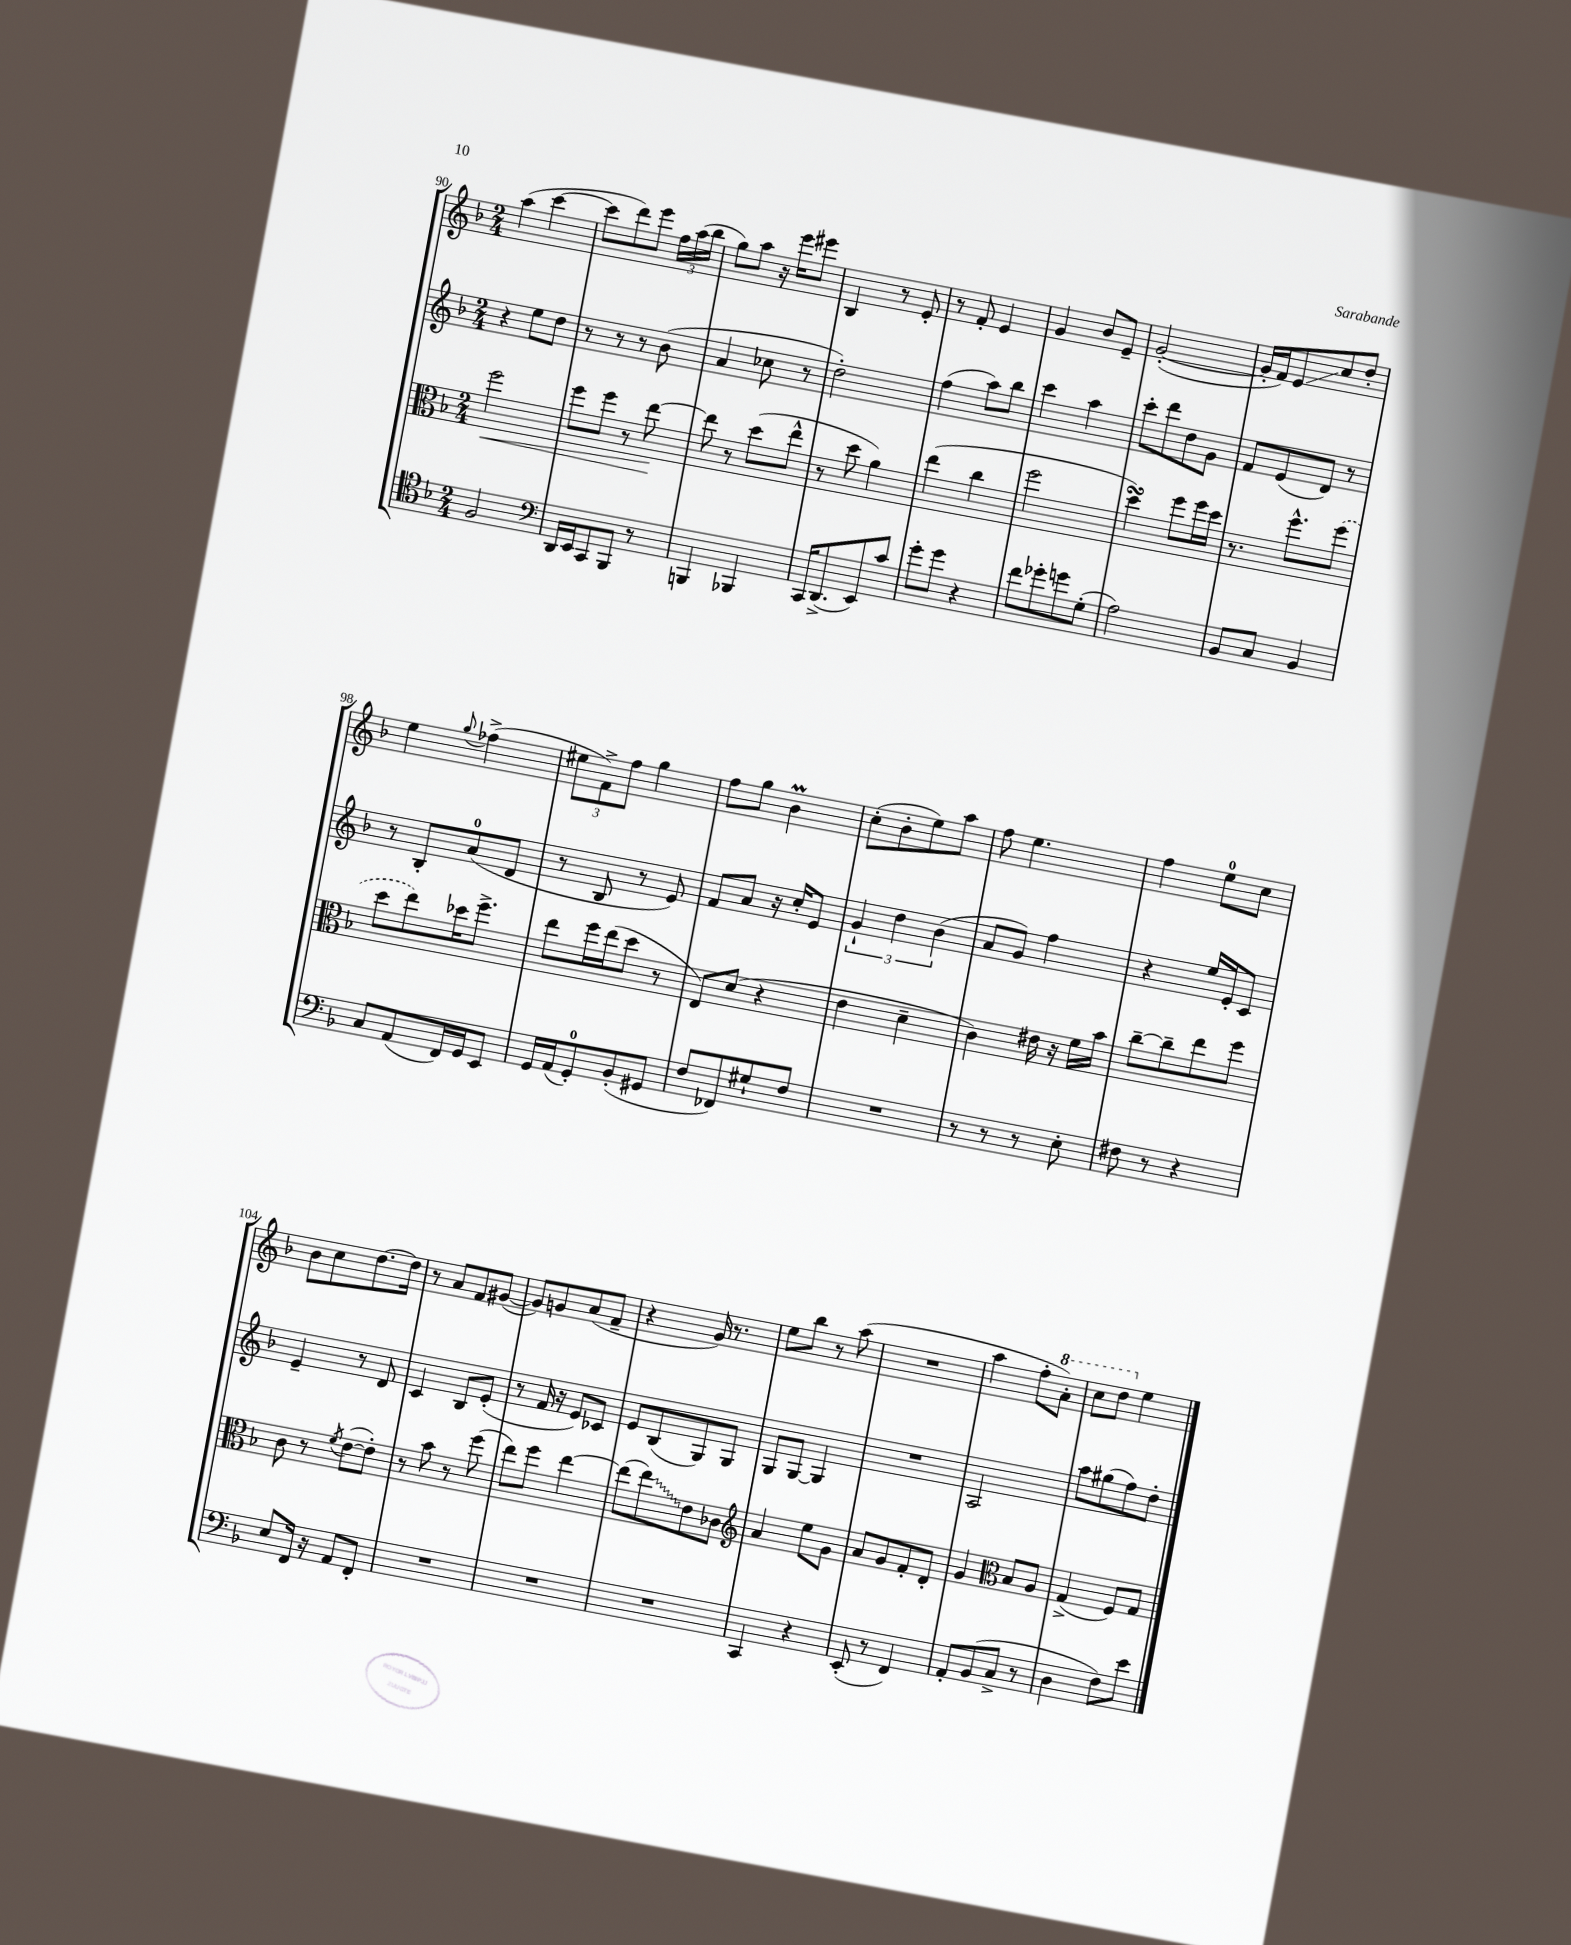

**kern	**kern	**kern	**kern
*staff4	*staff3	*staff2	*staff1
*clefC4	*clefC3	*clefG2	*clefG2
*k[b-]	*k[b-]	*k[b-]	*k[b-]
*M2/4	*M2/4	*M2/4	*M2/4
2F	2ff	4r	(4aa
.	.	8ee	[4ccc
.	.	8dd	.
=	=	=	=
*clefF4	*	*	*
16DD	8ff	8r	8ccc]
16EE	.	.	.
8CC	8ff	8r	8ddd)
8BBB-	8r	8r	8eee
8r	[8ee	(8b-	24ff
.	.	.	(24aa
.	.	.	24bb-
=	=	=	=
4BBB	8ee]	4a	8gg)
.	8r	.	8aa
4BBB-	(8dd	8cc-	16r
.	.	.	16eee
.	8ee^^	8r	8eee#
=	=	=	=
16CC	8r	2dd')	4B-
(8.DD^	.	.	.
.	8dd	.	.
8EE)	4a)	.	8r
8c	.	.	8e'
=	=	=	=
8g'	(4ee	(4ff	8r
8g	.	.	8f'
4r	4cc	8aa)	4e
.	.	8bb-	.
=	=	=	=
8f	2ff	4ccc	4g
8g-'	.	.	.
8g	.	4aa	8b-
(8G'	.	.	8e~
=	=	=	=
2A)	4dd)	8ccc'	([2g'
.	.	8ddd	.
.	8ff	8dd	.
.	16ff	8g	.
.	16dd	.	.
=	=	=	=
8BB-	8.r	8f	16g']
.	.	.	16f)
8C	.	(8e	8e
.	8.ff^^	.	.
4BB-	.	8d)	8cc
.	(8ff	8r	8dd'
=	=	=	=
8C	8dd	8r	4ee
(8AA	8ee)	8B-'	.
.	.	.	8qqgg
16FF)	16dd-	(8a	(4ff-^
16GG	8.ff^	.	.
8EE	.	8d	.
=	=	=	=
16GG	8ee	8r	12ee#
(16AA	.	.	.
.	.	.	12f^)
8GG')	16ff	8B-	.
.	.	.	12ff
.	(16ee	.	.
(8BB-'	8dd	8r	4gg
8GG#	8r	8e)	.
=	=	=	=
8F	8E)	8f	8ff
8FF-)	(8d	8a	8gg
8G#`	4r	16r	4b-
.	.	16cc'	.
8F	.	8e	.
=	=	=	=
2r	4e	6g`	(8cc'
.	.	.	8b-'
.	.	6dd	.
.	4d~	.	8ee)
.	.	(6b-	.
.	.	.	8aa
=	=	=	=
8r	4c)	8a	8ff
8r	.	8g)	4.ee
8r	16e#	4ff	.
.	16r	.	.
8E'	16f	.	.
.	16b-	.	.
=	=	=	=
8F#	[8cc~	4r	4ff
8r	8cc~]	.	.
4r	8ee	16ee	8ee
.	.	16e'	.
.	8ff	8c	8cc
=	=	=	=
8E	8c	4e~	8b-
16FF	8r	.	8cc
16r	.	.	.
.	8qf	.	.
8AA	([8e	8r	[8.dd
8FF'	8e'])	8d	.
.	.	.	16dd]
=	=	=	=
2r	8r	4c	8r
.	8b-	.	8a
.	8r	8B-	8f
.	(8ff	(8e'	([8g#
=	=	=	=
2r	8ee)	8r	8g#])
.	8ff	16f	8g
.	.	16r	.
.	[4ee	8e)	(8a
.	.	8c-	8f~
=	=	=	=
2r	(8ee]	8e	4r
.	8ee)	(8B-	.
.	8e	8G)	16g)
.	.	.	8.r
.	8c-	8G	.
=	=	=	=
*	*clefG2	*	*
4CC	4a	8G	8ee
.	.	[8G	8bb-
4r	8ee	4G]	8r
.	8g	.	(8aa
=	=	=	=
(8EE'	8a	2r	2r
8r	8g	.	.
4FF)	8f'	.	.
.	8d'	.	.
=	=	=	=
8AA'	4g	2A	4aa
(8BB-	.	.	.
*	*clefC3	*	*
8C^	8B-	.	8ff'
8r	8A	.	8aa')
=	=	=	=
4D	(4G^	8aa	8ccc
.	.	(8gg#	8ddd
8F)	8F)	8ff)	4ee
8e	8G	8dd'	.
==	==	==	==
*-	*-	*-	*-
